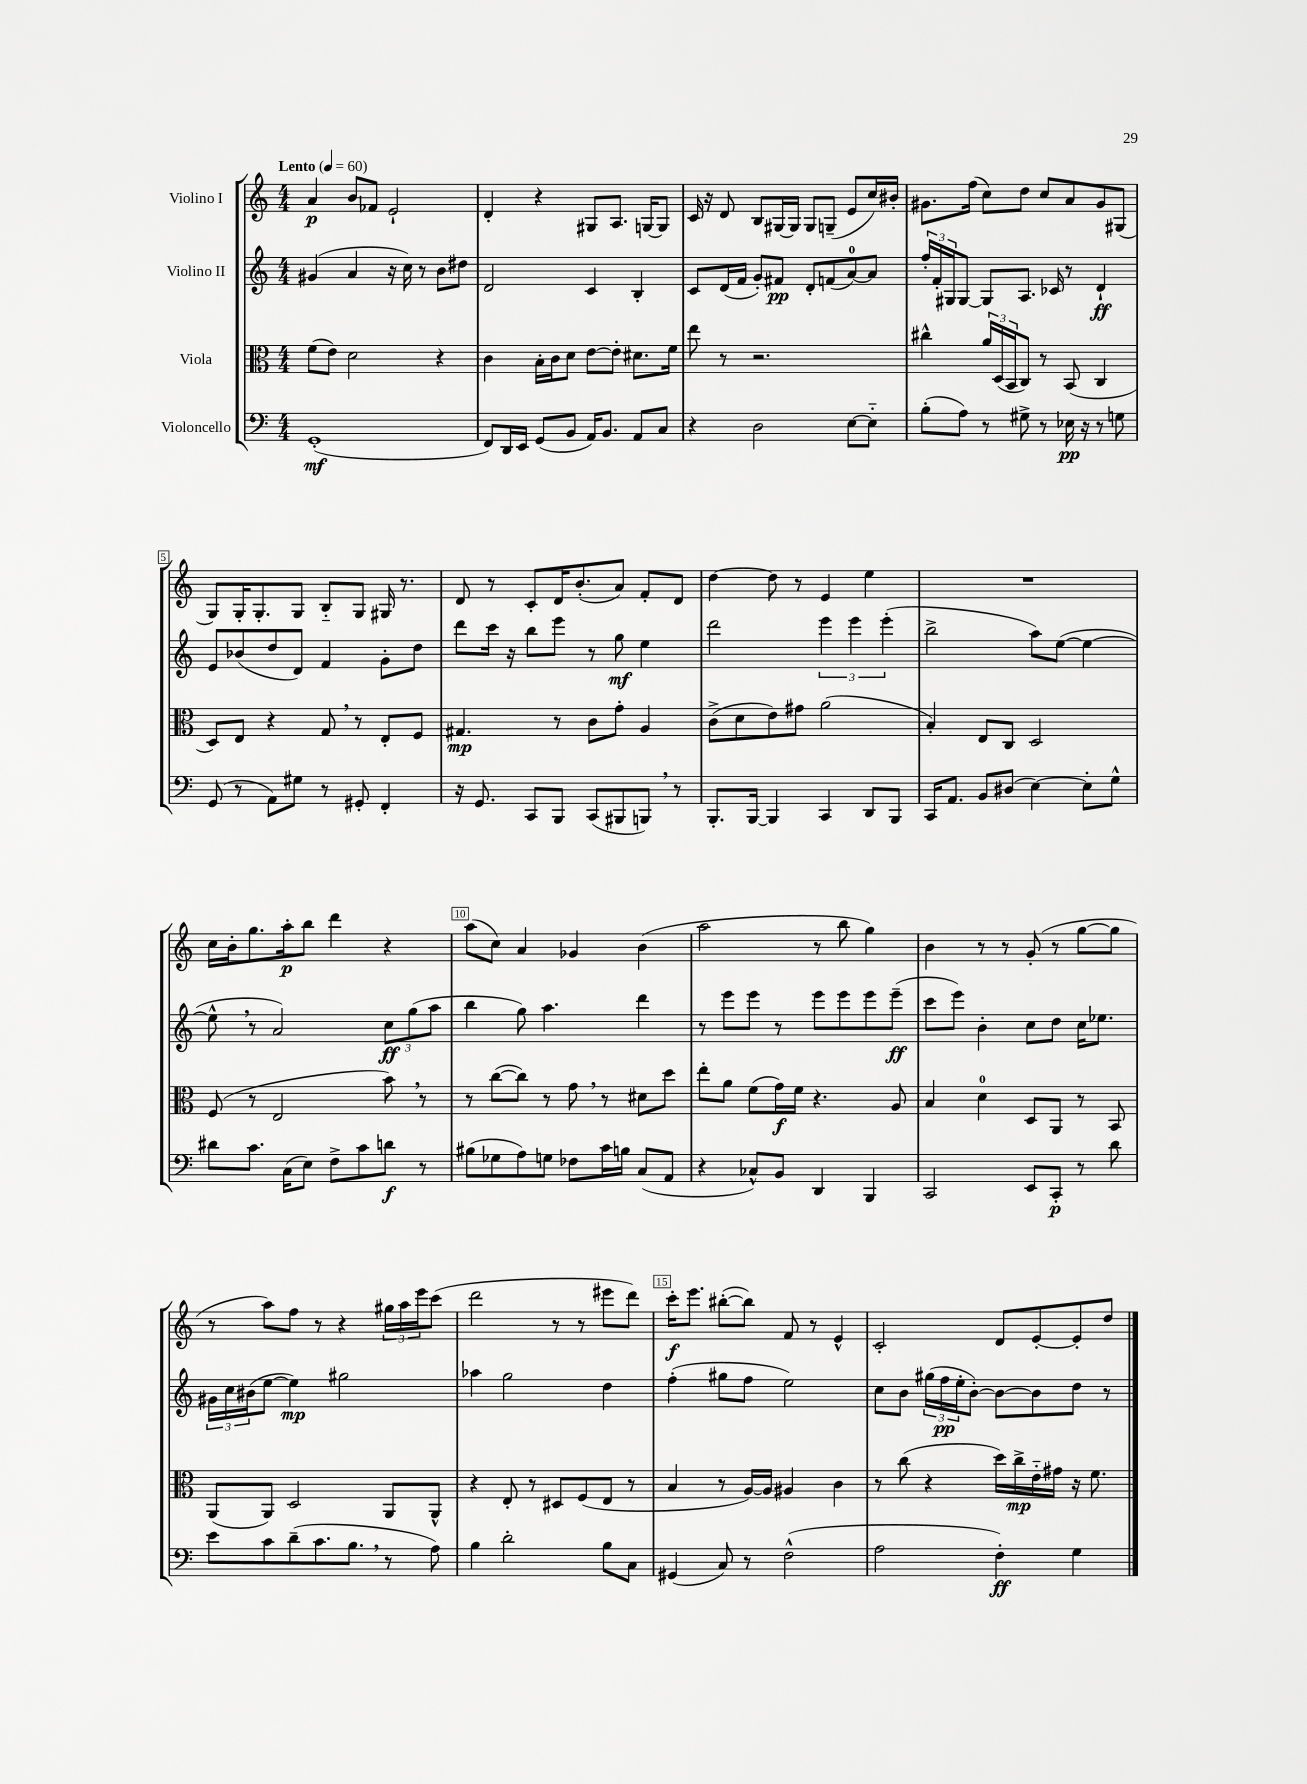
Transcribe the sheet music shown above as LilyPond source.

<<
\new StaffGroup <<
\new Staff = "s0" \with { instrumentName = "Violino I" } {
    \clef treble \key c \major \numericTimeSignature \time 4/4 \tempo "Lento" 4 = 60
    a'4\p b'8 fes'8 e'2-! |
    d'4-. r4 gis8 a8. g16~ g8 |
    c'16 r16 d'8 b8 gis16~ gis16 gis8 g8--( e'8 c''16) bis'16-. |
    gis'8. f''16( c''8) d''8 c''8 a'8 gis'8 gis8( |
    g8) g16-. g8.-. g8 b8-_ g8 gis16 r8. |
    d'8 r8 c'8-. d'16 b'8.-.( a'8) f'8-. d'8 |
    d''4~ d''8 r8 e'4 e''4 |
    R1 |
    c''16 b'16-. g''8. a''16-.\p b''8 d'''4 r4 |
    a''8( c''8) a'4 ges'4 b'4( |
    a''2 r8 b''8 g''4) |
    b'4 r8 r8 g'8-.( r8 g''8~ g''8 |
    r8 a''8) f''8 r8 r4 \tuplet 3/2 { gis''16 a''16 e'''16 } c'''8( |
    d'''2 r8 r8 eis'''8 d'''8) |
    c'''16-.\f e'''8. bis''8~-.( bis''8) f'8 r8 e'4-^ |
    c'2-. d'8 e'8~-. e'8-. d''8 \bar "|." |
}
\new Staff = "s1" \with { instrumentName = "Violino II" } {
    \clef treble \key c \major \numericTimeSignature \time 4/4
    gis'4( a'4 r16 c''16) r8 b'8 dis''8 |
    d'2 c'4 b4-. |
    c'8 d'16( f'16 g'8-.) fis'8\pp d'8-. f'8( a'8-0~) a'8 |
    \tuplet 3/2 { f''16-. f'16-. gis16 } gis8~ gis8 a8. ces'16 r8 d'4-!\ff |
    e'8 bes'8( d''8 d'8) f'4 g'8-. d''8 |
    d'''8 c'''16 r16 b''8 e'''8 r8 g''8\mf e''4 |
    d'''2 \tuplet 3/2 { e'''4 e'''4 e'''4-.( } |
    b''2-> a''8) e''8~( e''4~ |
    e''8-^ \breathe r8 a'2) \tuplet 3/2 { c''8\ff g''8( a''8 } |
    b''4 g''8) a''4. d'''4 |
    r8 e'''8 e'''8 r8 e'''8 e'''8 e'''8 e'''8--\ff( |
    c'''8 e'''8) b'4-. c''8 d''8 c''16 ees''8. |
    \tuplet 3/2 { gis'16 c''16 bis'16( } e''8~ e''4\mp) gis''2 |
    aes''4 g''2 d''4 |
    f''4-.( gis''8 f''8 e''2) |
    c''8 b'8 \tuplet 3/2 { gis''16( f''16\pp e''16-. } b'8~-.) b'8~ b'8 d''8 r8 \bar "|." |
}
\new Staff = "s2" \with { instrumentName = "Viola" } {
    \clef alto \key c \major \numericTimeSignature \time 4/4
    f'8( e'8) d'2 r4 |
    c'4 b16-. c'16 d'8 e'8~ e'8-. dis'8. f'16 |
    e''8 r8 r2. |
    cis''4-^ \tuplet 3/2 { a'16 d16( b,16 } c8) r8 b,8( c4 |
    d8) e8 r4 g8 \breathe r8 e8-. f8 |
    gis4.\mp r8 c'8 g'8-. a4 |
    c'8->( d'8 e'8) gis'8 a'2( |
    b4-.) e8 c8 d2 |
    f8( r8 e2 b'8) \breathe r8 |
    r8 c''8~( c''8) r8 g'8 \breathe r8 dis'8 d''8 |
    e''8-. a'8 f'8( g'16\f) f'16 r4. a8 |
    b4 d'4-0 d8 a,8 r8 b,8 |
    a,8( a,8) d2 a,8 a,8-^ |
    r4 e8-. r8 dis8 f8( e8 r8 |
    b4 r8 a16~) a16 ais4 c'4 |
    r8 c''8( r4 d''16) c''16->\mp e'16-_ gis'16 r16 f'8. \bar "|." |
}
\new Staff = "s3" \with { instrumentName = "Violoncello" } {
    \clef bass \key c \major \numericTimeSignature \time 4/4
    g,1-.\mf( |
    f,8) d,16 e,16 g,8( b,8 a,16) b,8. a,8 c8 |
    r4 d2 e8~ e8-_ |
    b8-.( a8) r8 gis8-> r8 ees16\pp r16 r8 g8 |
    g,8( r8 a,8) gis8 r8 gis,8-. f,4-. |
    r16 g,8. c,8 b,,8 c,8( bis,,8 b,,8) \breathe r8 |
    b,,8.-. b,,16~ b,,4 c,4 d,8 b,,8 |
    c,16 a,8. b,8 dis8( e4~) e8-. g8-^ |
    dis'8 c'8. c16( e8) f8-> c'8 d'8\f r8 |
    bis8( ges8 a8) g8 fes8 c'16 b16 c8( a,8 |
    r4 ces8-^) b,8 d,4 b,,4 |
    c,2 e,8 c,8-.\p r8 d'8 |
    e'8 c'8 d'8--( c'8. b8. \breathe r8 a8) |
    b4 d'2-. b8 c8 |
    gis,4( c8) r8 f2-^( |
    a2 f4-.\ff) g4 \bar "|." |
}
>>
>>
\layout { \context { \Score \override BarNumber.break-visibility = ##(#f #t #t) barNumberVisibility = #(every-nth-bar-number-visible 5) \override BarNumber.stencil = #(make-stencil-boxer 0.1 0.3 ly:text-interface::print) } }
